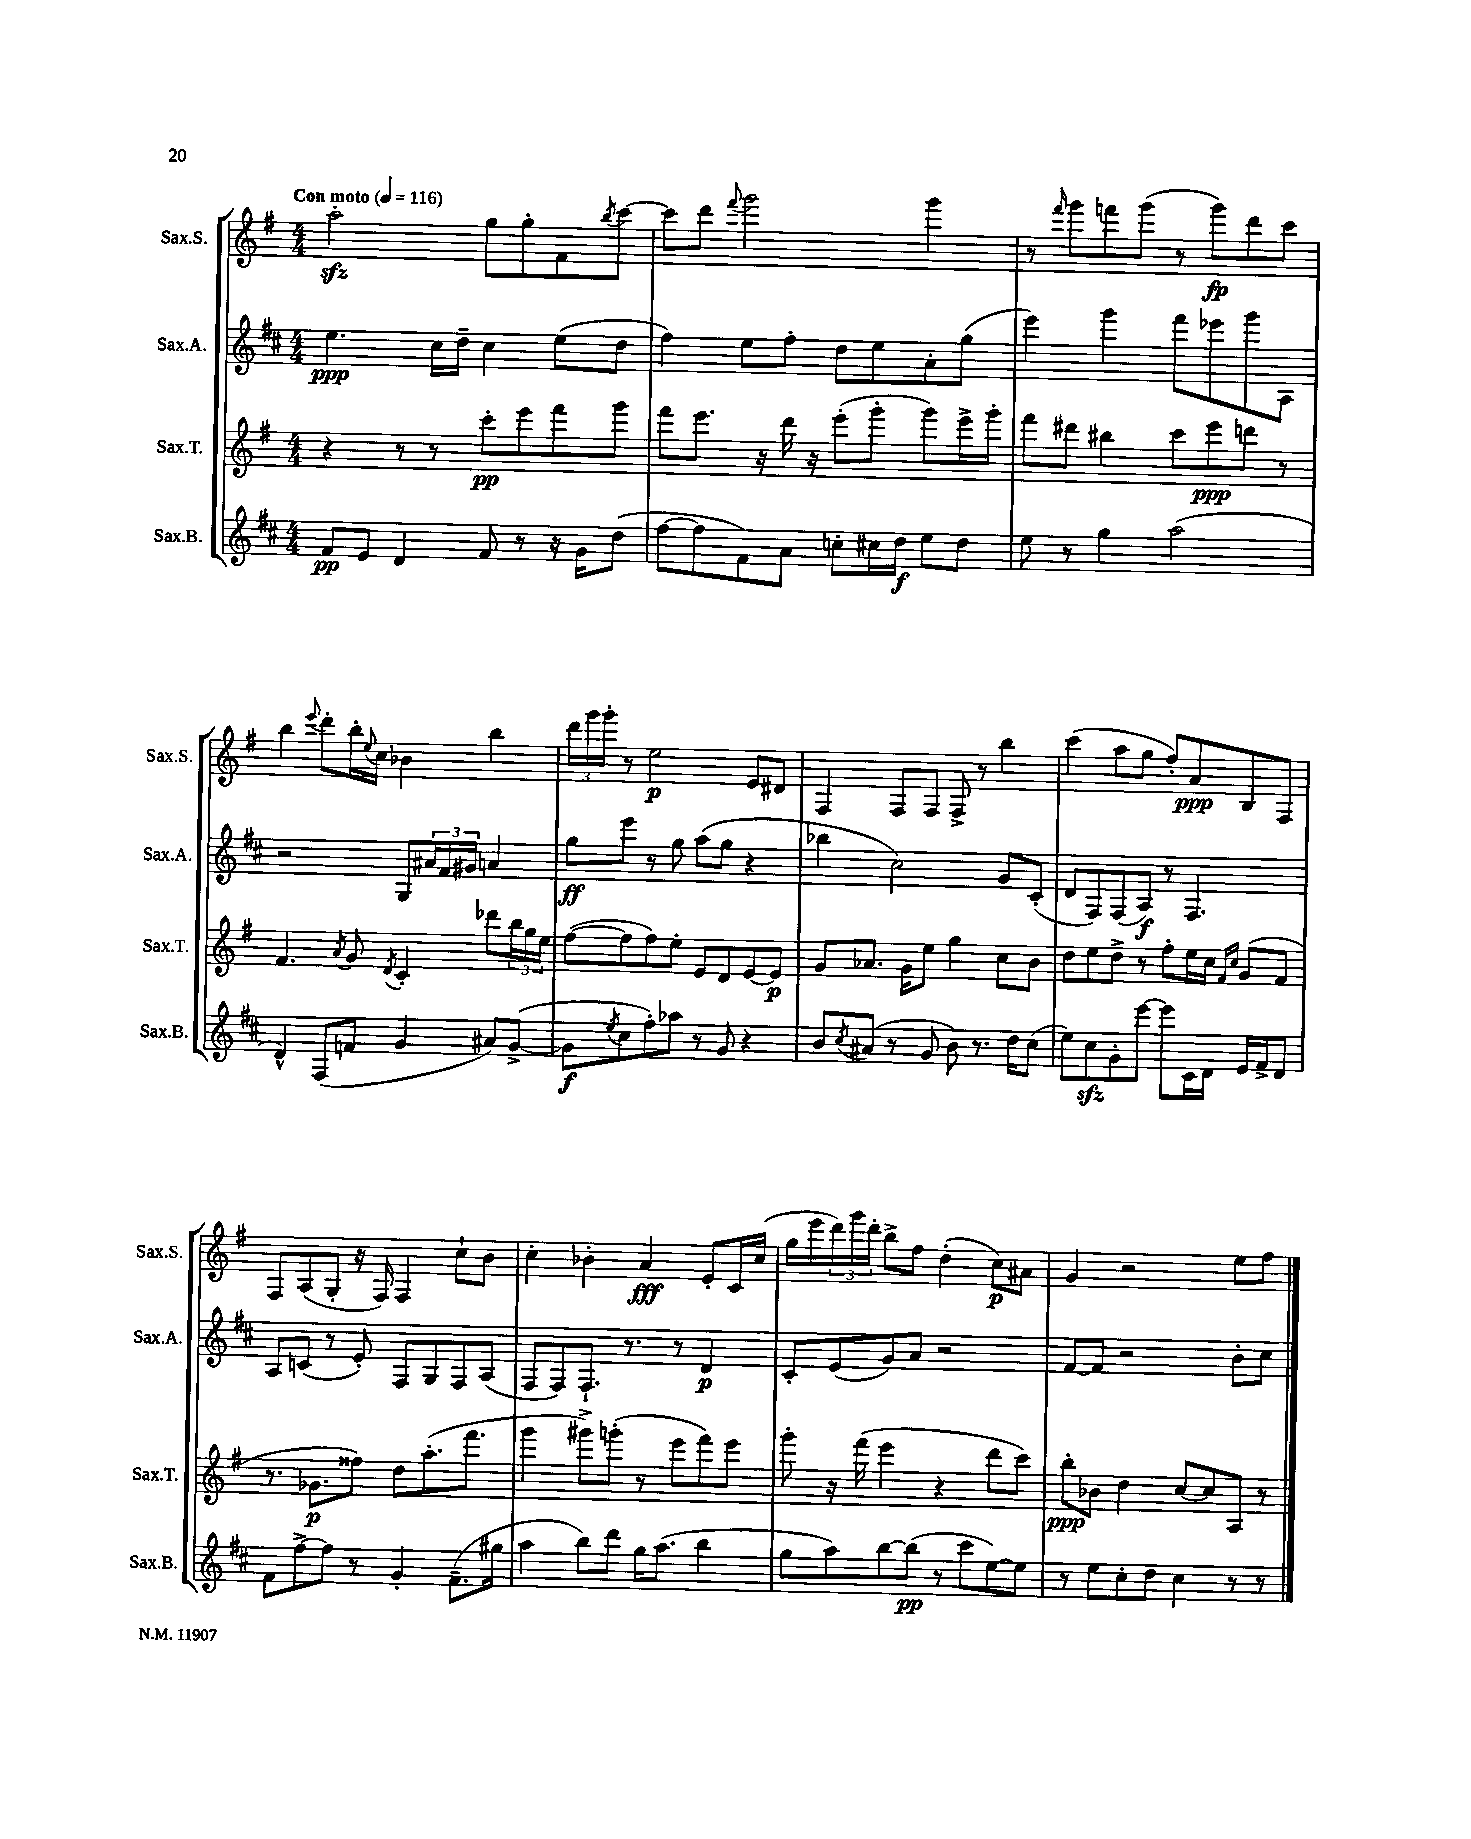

**kern	**dynam	**kern	**dynam	**kern	**dynam	**kern	**dynam
*part4	*part4	*part3	*part3	*part2	*part2	*part1	*part1
*staff4	*staff4	*staff3	*staff3	*staff2	*staff2	*staff1	*staff1
*I"Sax.B.	*	*I"Sax.T.	*	*I"Sax.A.	*	*I"Sax.S.	*
*I'Sax.B.	*	*I'Sax.T.	*	*I'Sax.A.	*	*I'Sax.S.	*
*clefG2	*	*clefG2	*	*clefG2	*	*clefG2	*
*k[f#c#]	*	*k[f#]	*	*k[f#c#]	*	*k[f#]	*
*M4/4	*	*M4/4	*	*M4/4	*	*M4/4	*
*MM116	*	*MM116	*	*MM116	*	*MM116	*
=1	=1	=1	=1	=1	=1	=1	=1
!	!	!	!	!	!	!LO:TX:a:B:t=Con moto	!
8f#/L	pp	4r	.	4.ee\	ppp	2aazz'\	.
8e/J	.	.	.	.	.	.	.
4d/	.	8r	.	.	.	.	.
.	.	8r	.	16cc#\LL	.	.	.
.	.	.	.	16dd~\JJ	.	.	.
8f#/	.	8ccc'\L	pp	4cc#\	.	8gg\L	.
8r	.	8eee\	.	.	.	8gg'\	.
16r	.	8fff#\	.	(8ee\L	.	8f#\	.
16g\KL	.	.	.	.	.	.	.
.	.	.	.	.	.	8qbb/	.
(8dd\J	.	8ggg\J	.	8dd\J	.	[8ccc\J	.
=2	=2	=2	=2	=2	=2	=2	=2
[8ff#\L	.	8fff#\L	.	4ff#\)	.	8ccc\L]	.
8ff#\]	.	8.eee\J	.	.	.	8ddd\J	.
.	.	.	.	.	.	8qqfff#/	.
8f#\)	.	.	.	8ee\L	.	2ggg\	.
.	.	16r	.	.	.	.	.
8a\J	.	16ddd\	.	8ff#'\J	.	.	.
.	.	16r	.	.	.	.	.
8ccn'\L	.	(8eee'\L	.	8dd\L	.	.	.
16cc#X\L	.	8ggg'\J	.	8ee\	.	.	.
16dd\JJ	f	.	.	.	.	.	.
8ee\L	.	8ggg\L)	.	8a'\	.	4ggg\	.
8dd\J	.	16eee^\L	.	(8gg\J	.	.	.
.	.	16ggg'\JJ	.	.	.	.	.
=3	=3	=3	=3	=3	=3	=3	=3
8ee\	.	8fff#\L	.	4eee\)	.	8r	.
.	.	.	.	.	.	16qqfff#/	.
8r	.	8ddd#X\J	.	.	.	8ggg\L	.
4gg\	.	4bb#X\	.	4ggg\	.	8fffn\	.
.	.	.	.	.	.	(8ggg\J	.
(2aa\	.	8ccc\L	.	8fff#\L	.	8r	.
.	.	8eee\	ppp	8eee-X\	.	8ggg\L)	fp
.	.	8dddn\J	.	8ggg\	.	8ddd\	.
.	.	8r	.	8A\J	.	8ccc\J	.
!!LO:LB:g=z
=4	=4	=4	=4	=4	=4	=4	=4
4d^^/)	.	4.f#/	.	2r	.	4bb\	.
.	.	.	.	.	.	8qqeee/	.
(8F#/L	.	.	.	.	.	8ddd'\L	.
.	.	8qa/	.	.	.	.	.
8fn/J	.	8g/	.	.	.	16bb'\L	.
.	.	.	.	.	.	8qqee/	.
.	.	.	.	.	.	16cc\JJ	.
.	.	8qd/	.	.	.	.	.
4g/	.	4c'/	.	8G/L	.	4b-X\	.
.	.	.	.	24a#X/L	.	.	.
.	.	.	.	24f#/	.	.	.
.	.	.	.	24g#X/JJ	.	.	.
8a#X/L)	.	8ddd-X\L	.	4an/	.	4bb\	.
([8g^/J	.	24bb\L	.	.	.	.	.
.	.	24gg\	.	.	.	.	.
.	.	24ee\JJ	.	.	.	.	.
=5	=5	=5	=5	=5	=5	=5	=5
8g\L]	f	([8ff#\L	.	8gg\L	ff	24ddd\LL	.
.	.	.	.	.	.	24ggg\	.
.	.	.	.	.	.	24ggg'\JJ	.
8qee/	.	.	.	.	.	.	.
8cc#\	.	8ff#\]	.	8eee\J	.	8r	.
8ff#'\)	.	8ff#\)	.	8r	.	2ee\	p
8aa-X\J	.	8ee'\J	.	8gg\	.	.	.
8r	.	8e/L	.	(8aa\L	.	.	.
8g/	.	8d/	.	8gg\J	.	.	.
4r	.	[8e/	.	4r	.	8e/L	.
.	.	8e/J]	p	.	.	8d#X/J	.
=6	=6	=6	=6	=6	=6	=6	=6
8b/L	.	8g/L	.	4bb-X\	.	4F#/	.
8qcc#/	.	.	.	.	.	.	.
(8a#X/J	.	8.a-X/J	.	.	.	.	.
8r	.	.	.	2cc#\)	.	8F#/L	.
.	.	16g\KL	.	.	.	.	.
8g/	.	8ee\J	.	.	.	8F#/J	.
8b\)	.	4gg\	.	.	.	8F#^/	.
8.r	.	.	.	.	.	8r	.
.	.	8cc\L	.	8g/L	.	4bb\	.
16dd\KL	.	.	.	.	.	.	.
(8cc#\J	.	8b\J	.	(8c#'/J	.	.	.
=7	=7	=7	=7	=7	=7	=7	=7
8ee\L)	.	8dd\L	.	8d/L	.	(4ccc\	.
8cc#zz\	.	8ee\	.	8F#/)	.	.	.
8g'\	.	8dd^\J	.	(8F#/	.	8aa\L	.
[8eee\J	.	8r	.	8A/J)	f	8gg\J	.
8eee\L]	.	8ff#'\L	.	8r	.	8ff#'/L)	.
16c#\L	.	16ee\L	.	4.F#/	.	8a/	ppp
16d\JJ	.	16cc\JJ	.	.	.	.	.
.	.	16qqf#/LL	.	.	.	.	.
.	.	16qqcc/JJ	.	.	.	.	.
16e/LL	.	(8g/L	.	.	.	8B/	.
16f#^/J	.	.	.	.	.	.	.
8d/J	.	8f#/J	.	.	.	8F#/J	.
!!LO:LB:g=z
=8	=8	=8	=8	=8	=8	=8	=8
8f#\L	.	8.r	.	8A/L	.	8F#/L	.
[8ff#^\	.	.	.	(8cn/J	.	(8A/	.
.	.	8.g-X\L	p	.	.	.	.
8ff#\J]	.	.	.	8r	.	8G'/J	.
8r	.	8ff##X\J)	.	8e'/)	.	16r	.
.	.	.	.	.	.	16F#/)	.
4g'/	.	8dd\L	.	8F#/L	.	4F#/	.
.	.	(8.aa'\	.	8G/	.	.	.
(8.f#~\L	.	.	.	8F#/	.	8cc`\L	.
.	.	8.fff#\J	.	.	.	.	.
.	.	.	.	(8A/J	.	8b\J	.
16gg#X\Jk	.	.	.	.	.	.	.
=9	=9	=9	=9	=9	=9	=9	=9
4aa\	.	4ggg\	.	8F#/L	.	4cc'\	.
.	.	.	.	8F#/)	.	.	.
8bb\L)	.	8ggg#X^\L)	.	8.F#`/J	.	4b-X'\	.
8ddd\J	.	(8gggn'\J	.	.	.	.	.
.	.	.	.	8.r	.	.	.
16gg\KL	.	8r	.	.	.	4a/	fff
(8.aa\J	.	.	.	.	.	.	.
.	.	8eee\L	.	8r	.	.	.
4bb\	.	8fff#\)	.	4d/	p	8e'/L	.
.	.	8eee\J	.	.	.	16c/L	.
.	.	.	.	.	.	(16cc/JJ	.
=10	=10	=10	=10	=10	=10	=10	=10
8gg\L	.	8ggg'\	.	8c#'/L	.	16gg\LL	.
.	.	.	.	.	.	16eee\	.
8aa\)	.	16r	.	(8e/	.	24ddd\)	.
.	.	.	.	.	.	24ggg\	.
.	.	(16fff#\	.	.	.	.	.
.	.	.	.	.	.	24ddd'\JJ	.
[8bb\	.	4eee\	.	8g/)	.	8bb^\L	.
(8bb\J]	pp	.	.	8a/J	.	8ff#\J	.
8r	.	4r	.	2r	.	(4dd'\	.
8ccc#\L	.	.	.	.	.	.	.
[8ee\)	.	8ddd\L	.	.	.	8cc\L)	p
8ee\J]	.	8ccc\J)	.	.	.	8a#X\J	.
=11	=11	=11	=11	=11	=11	=11	=11
8r	.	8bb'\L	ppp	[8f#/L	.	4g/	.
8ee\L	.	8b-X\J	.	8f#/J]	.	.	.
8cc#'\	.	4dd\	.	2r	.	2r	.
8dd\J	.	.	.	.	.	.	.
4cc#\	.	[8cc/L	.	.	.	.	.
.	.	8cc/]	.	.	.	.	.
8r	.	8A/J	.	8b'\L	.	8ee\L	.
8r	.	8r	.	8cc#\J	.	8ff#\J	.
==	==	==	==	==	==	==	==
*-	*-	*-	*-	*-	*-	*-	*-
